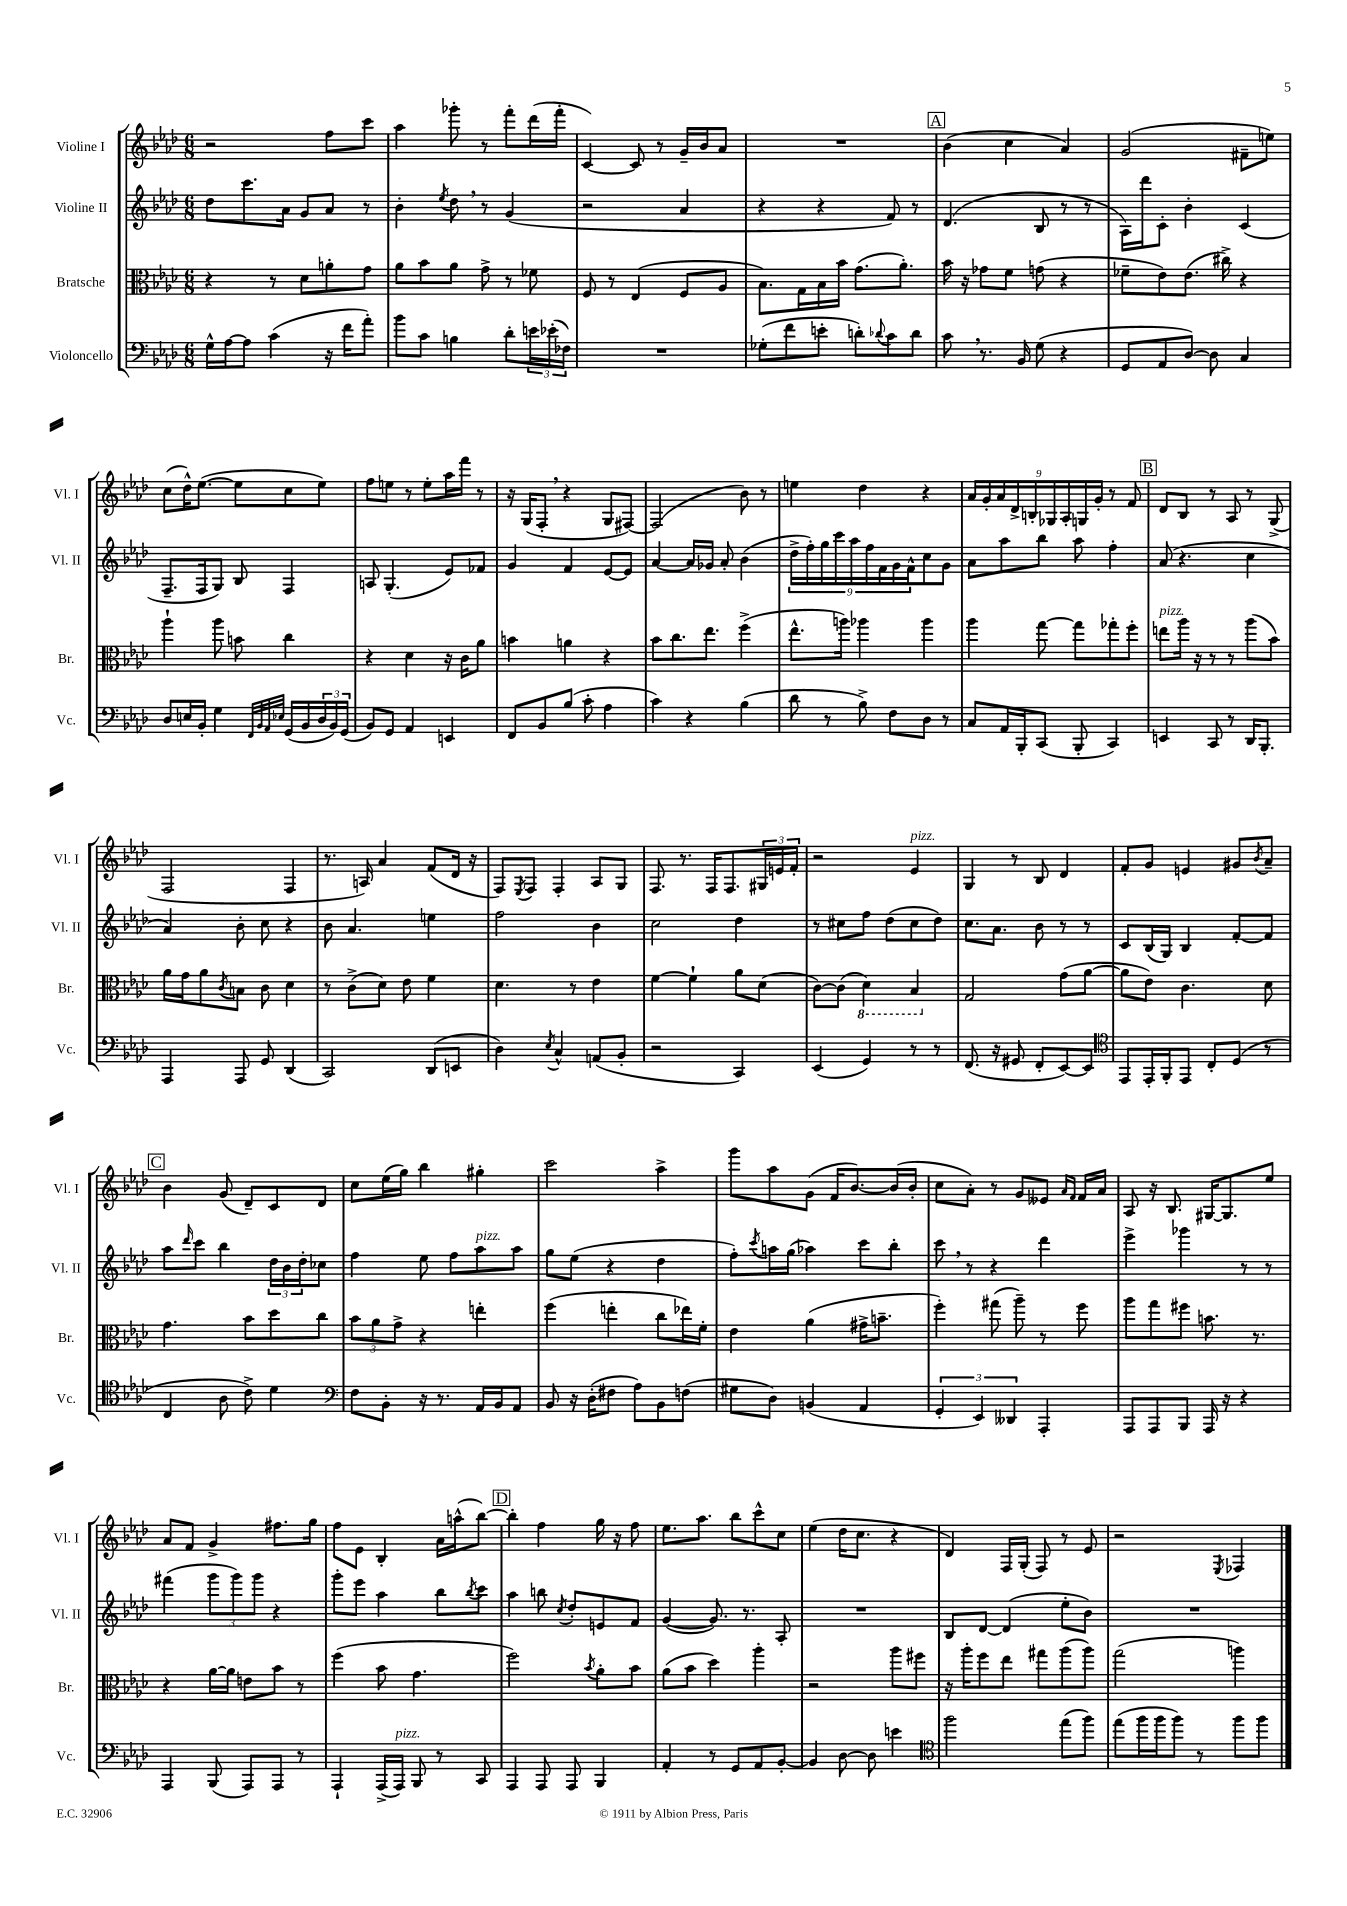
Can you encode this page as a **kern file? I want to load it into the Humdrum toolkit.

**kern	**kern	**kern	**kern
*staff4	*staff3	*staff2	*staff1
*clefF4	*clefC3	*clefG2	*clefG2
*k[b-e-a-d-]	*k[b-e-a-d-]	*k[b-e-a-d-]	*k[b-e-a-d-]
*M6/8	*M6/8	*M6/8	*M6/8
16G^^\LL	4r	8dd-\L	2r
[16A-\J	.	.	.
8A-\]J	.	8.ccc\	.
(4c\	8r	.	.
.	.	16a-\Jk	.
.	8d-\L	8g/L	.
16r	8a'\	8a-/J	8ff\L
16f\LK	.	.	.
8a-'\J)	8g\J	8r	8ccc\J
=	=	=	=
8b-\L	8a-\L	4b-'\	4aa-\
8c\J	8b-\	.	.
.	.	8qee-/	.
4B\	8a-\J	8dd-\	8ggg-'\
.	8g^\	8r	8r
8d-'\L	8r	(4g/	8fff'\L
24e\L	8f-\	.	(16ddd-\L
(24e-'\	.	.	.
.	.	.	16fff'\JJ
24F-\JJ)	.	.	.
=	=	=	=
2.r	8F/	2r	[4c/)
.	8r	.	.
.	(4E-/	.	8c/]
.	.	.	8r
.	8F/L	4a-/	16g~/LL
.	.	.	16b-/J
.	8A-/J	.	8a-/J
=	=	=	=
(8G-'\L	8.B-\L)	4r	2.r
8f\	.	.	.
.	16G\L	.	.
8e'\J	16B-\	4r	.
.	16b-\JJ	.	.
8d'\L)	(8.g\L	.	.
8qqd-/	.	.	.
8c\	.	8f/)	.
.	8.a-'\J)	.	.
8d-\J	.	8r	.
=	=	=	=
8c\	16b-\	(4.d-/	(4b-\
.	16r	.	.
8.r	8g-\L	.	.
.	8f\J	.	4cc\
16BB-/	.	.	.
(8G\	(8g\	8B-/	.
4r	4r	8r	4a-/)
.	.	8r	.
=	=	=	=
8GG/L	8f-~\L	16A-\LL)	(2g/
.	.	16ddd-\J	.
8AA-/	8e-\)	8c'\J	.
[8D-/J)	(8.e-\J	4b-'\	.
8D-\]	.	.	.
.	16cc#^\)	.	.
4C/	4r	(4c/	8f#~\L
.	.	.	8ee\J)
=	=	=	=
8D-/L	4aa-`\	8.F~/L	(8cc\L
16E/L	.	.	16dd-^^\K)
16BB-'/JJ	.	16F/k	([8.ee-\J
4G\	8aa-\	8G/J)	.
.	8b\	8B-/	8ee-\]L
32qqFF/LLL	.	.	.
32qqBB-/	.	.	.
32qqAA-/	.	.	.
32qqE-/JJJ	.	.	.
(16GG/LL	4cc\	4F/	8cc\
16BB-/	.	.	.
24D-/	.	.	8ee-\J)
24BB-/)	.	.	.
(24GG/JJ	.	.	.
=	=	=	=
8BB-/L)	4r	8A/	8ff\L
8GG/J	.	(4.G'/	8ee\J
4AA-/	4d-\	.	8r
.	.	.	8ee'\L
4EE/	16r	8e-/L)	16aa-\L
.	16c\LK	.	16fff\JJ
.	8a-\J	8f-/J	8r
=	=	=	=
8FF/L	4b\	4g/	16r
.	.	.	(16G/LK
8BB-/	.	.	8F'/J
(8B-/J	4a\	4f/	4r
8c'\	.	.	.
4A-\	4r	[8e-/L	8G/L
.	.	8e-/]J	[8F#/J)
=	=	=	=
4c\)	8b-\L	[4a-/	(2F#/]
.	8.cc\	.	.
4r	.	16a-/]LL	.
.	8.ee-\J	16g-/JJ	.
.	.	8a-'/	.
(4B-\	(4ff^\	(4b-\	8b-\)
.	.	.	8r
=	=	=	=
8d-\	8.ee-^^\L	18dd-^\LL	4ee\
.	.	18ff'\)	.
.	.	18gg\	.
8r	.	.	.
.	.	18ccc\	.
.	16aa\Jk)	.	.
.	.	18aa-\	.
8B-^\)	4aa-\	.	4dd-\
.	.	18ff\	.
.	.	18f\	.
8F\L	.	.	.
.	.	18g\	.
.	.	18f^^\J	.
8D-\J	4aa-\	8cc\	4r
8r	.	8g\J	.
=	=	=	=
8C/L	4aa-\	8a-\L	18a-/LL
.	.	.	18g'/
.	.	.	18a-/
16AA-/L	.	8aa-\	.
.	.	.	18d-^/
16BBB-'/J	.	.	.
.	.	.	18B'/
(8CC/J	[8gg\	8bb-\J	.
.	.	.	18G-/
.	.	.	18A-'/
8BBB-'/	8gg\]L	8aa-\	.
.	.	.	18G/
.	.	.	18g'/JJ
4CC/)	8gg-'\	4ff'\	8r
.	8ff'\J	.	8f/
=	=	=	=
4EE/	8ee\L	(8a-/	8d-/L
.	16aa-\Jk	4.r	8B-/J
.	16r	.	.
8CC/	8r	.	8r
8r	8r	.	8A-/
16DD-/LK	(8aa-\L	4cc\	8r
8.BBB-'/J	.	.	.
.	8b-\J)	.	(8G^/
=	=	=	=
4AAA-/	16a-\LL	4a-/)	2F/
.	16g\J	.	.
.	8a-\	.	.
.	8qc/	.	.
8AAA-/	8B\J	8b-'\	.
8GG/	8c\	8cc\	.
(4DD-/	4d-\	4r	4F/
=	=	=	=
2CC/)	8r	8b-\	8.r
.	(8c^\L	4.a-/	.
.	.	.	16A/)
.	8d-\J)	.	4a-/
.	8e-\	.	.
(8DD-/L	4f\	4ee\	(8f/L
8EE/J	.	.	16d-/Jk
.	.	.	16r
=	=	=	=
4D-\)	4.d-\	2ff\	8F/L)
.	.	.	8qE-/
.	.	.	8F/J
8qE-/	.	.	.
4C^^/	.	.	4F'/
.	8r	.	.
(8AA/L	4e-\	4b-\	8A-/L
8BB-'/J	.	.	8G/J
=	=	=	=
2r	[4f\	2cc\	8.F/
.	.	.	8.r
.	4f`\]	.	.
.	.	.	16F/LK
.	.	.	8.F/
4CC/)	8a-\L	4dd-\	.
.	(8d-\J	.	24G#/L
.	.	.	24e/
.	.	.	24f'/JJ
=	=	=	=
(4EE-/	[8c\L)	8r	2r
.	(8c\]J	8cc#\L	.
4GG/)	4D-\)	8ff\J	.
.	.	(8dd-\L	.
8r	4BB-/	8cc#\	4e-/
8r	.	8dd-\J)	.
=	=	=	=
(8.FF/	2G/	8.cc\L	4G/
16r	.	8.a-\J	.
8GG#/	.	.	8r
8FF'/L	.	8b-\	8B-/
[8EE-/)	(8g\L	8r	4d-/
8EE-/]J	[8a-\J	8r	.
=	=	=	=
*clefC4	*	*	*
8EE-/L	8a-\]L	8c/L	8f'/L
16EE-'/L	8e-\J)	(16B-/L	8g/J
16FF'/J	.	16G/JJ)	.
8EE-/J	4.c\	4B-/	4e/
8C'/L	.	.	.
(8D-/J	.	[8f'/L	8g#/L
.	.	.	8qb-/
8r	8d-\	8f/]J	8a-~/J
=	=	=	=
4C/	4.g\	8aa-\L	4b-\
.	.	16qqddd-/	.
.	.	8ccc\J	.
8A-\	.	4bb-\	(8g/
8c^\)	8b-\L	.	8d-~/L)
4d-\	8dd-\	24dd-\LL	8c/
.	.	24b-\	.
.	.	24dd-'\J	.
.	8cc\J	8cc-\J	8d-/J
=	=	=	=
*clefF4	*	*	*
8F\L	12b-\L	4ff\	8cc\L
.	12a-\	.	.
8BB-'\J	.	.	(16ee-\L
.	12g^\J	.	.
.	.	.	16gg\JJ)
16r	4r	8ee-\	4bb-\
8.r	.	.	.
.	.	8ff\L	.
16AA-/LL	4ee'\	8aa-\	4gg#'\
16BB-/J	.	.	.
8AA-/J	.	8aa-\J	.
=	=	=	=
8BB-/	(4ff\	8gg\L	2ccc\
16r	.	(8ee-\J	.
(16D-'\LK	.	.	.
8F#\J	4ee'\	4r	.
8A-\L)	.	.	.
8BB-\	8cc\L	4dd-\	4aa-^\
(8F\J	16ee-\L)	.	.
.	16f'\JJ	.	.
=	=	=	=
8G#\L	4e-\	8ff'\L)	8ggg\L
.	.	8qccc/	.
8D-\J)	.	16aa\L	8aa-\
.	.	(16gg\JJ	.
(4BB/	(4a-\	4aa-\)	(8g\J
.	.	.	16f/LK
.	.	.	[8.b-/)
4AA-/	16g#^\LK	8ccc\L	.
.	8.b~\J	.	.
.	.	8bb-'\J	(16b-/]L
.	.	.	16b-'/JJ
=	=	=	=
6GG'/	4ff'\)	8ccc\	8cc\L
.	.	8r	8a-'\J)
6EE-/)	.	.	.
.	(8gg#\	4r	8r
6DD--/	.	.	.
.	8aa-~\)	.	8g/L
4AAA-'/	8r	4ddd-\	8e--/J
.	.	.	16qqa-/LL
.	.	.	16qqf/JJ
.	8ff\	.	16f/LL
.	.	.	16a-/JJ
=	=	=	=
8AAA-/L	8aa-\L	4eee-^\	8A-/
8AAA-/	8gg\	.	16r
.	.	.	8.B-/
8BBB-/J	8ff#\J	4ggg-\	.
16AAA-/	8.b\	.	[16G#/LK
16r	.	.	8.G#/]
4r	.	8r	.
.	8.r	.	.
.	.	8r	8ee-/J
=	=	=	=
4AAA-/	4r	(4fff#\	8a-/L
.	.	.	8f/J
(8BBB-/	[16a-\LL	12ggg\L	4g^/
.	16a-\]JJ	.	.
.	.	12ggg\)	.
8AAA-/L)	8e\L	.	.
.	.	12ggg\J	.
8AAA-/J	8b-\J	4r	8.ff#\L
8r	8r	.	.
.	.	.	16gg\Jk
=	=	=	=
4AAA-`/	(4ff\	8ggg'\L	8ff\L
.	.	8eee-\J	8e-\J
(16AAA-^/LL	8b-\	4aa-\	4B-'/
16AAA-/JJ)	.	.	.
8BBB-/	4.g\	.	.
8r	.	8bb-\L	16a-\LL
.	.	.	(16aa^^\J
.	.	8qbb-/	.
8CC/	.	8ccc\J	[8bb-\J)
=	=	=	=
4AAA-/	2ff\)	4aa-\	4bb-'\]
8AAA-/	.	8bb\	4ff\
.	.	8qcc/	.
8AAA-/	.	8dd-'/L	.
.	8qb-/	.	.
4BBB-/	8a-'\L	8e/	16gg\
.	.	.	16r
.	8b-\J	8f/J	8ff\
=	=	=	=
4AA-'/	(8a-\L	([4g/	8.ee-\L
.	8b-\J	.	.
.	.	.	8.aa-\J
8r	4dd-\)	8.g/])	.
8GG/L	.	.	8bb-\L
.	.	8.r	.
8AA-/	4aa-'\	.	8ccc^^\
[8BB-'/J	.	8A-'/	8cc\J
=	=	=	=
4BB-/]	2r	2.r	(4ee-\
[8D-\	.	.	16dd-\LK
.	.	.	8.cc\J
8D-\]	.	.	.
4e\	8aa-\L	.	4r
.	8ff#\J	.	.
=	=	=	=
*clefC4	*	*	*
2ff\	16r	8B-/L	4d-/)
.	16aa-'\LK	.	.
.	8ff\	[8d-/J	.
.	8ee-\J	(4d-/]	16F/LL
.	.	.	(16G'/JJ
.	8gg#\L	.	8F/)
(8ee-\L	(8aa-\	8ee-'\L	8r
8ff\J)	8aa-\J)	8b-\J)	8e-/
=	=	=	=
(8ee-\L	(2gg\	2.r	2r
16ff\L	.	.	.
16ff\J	.	.	.
8ff\J)	.	.	.
8r	.	.	.
.	.	.	8qE-/
8ff\L	4aa\)	.	4F-/
8ff\J	.	.	.
==	==	==	==
*-	*-	*-	*-
